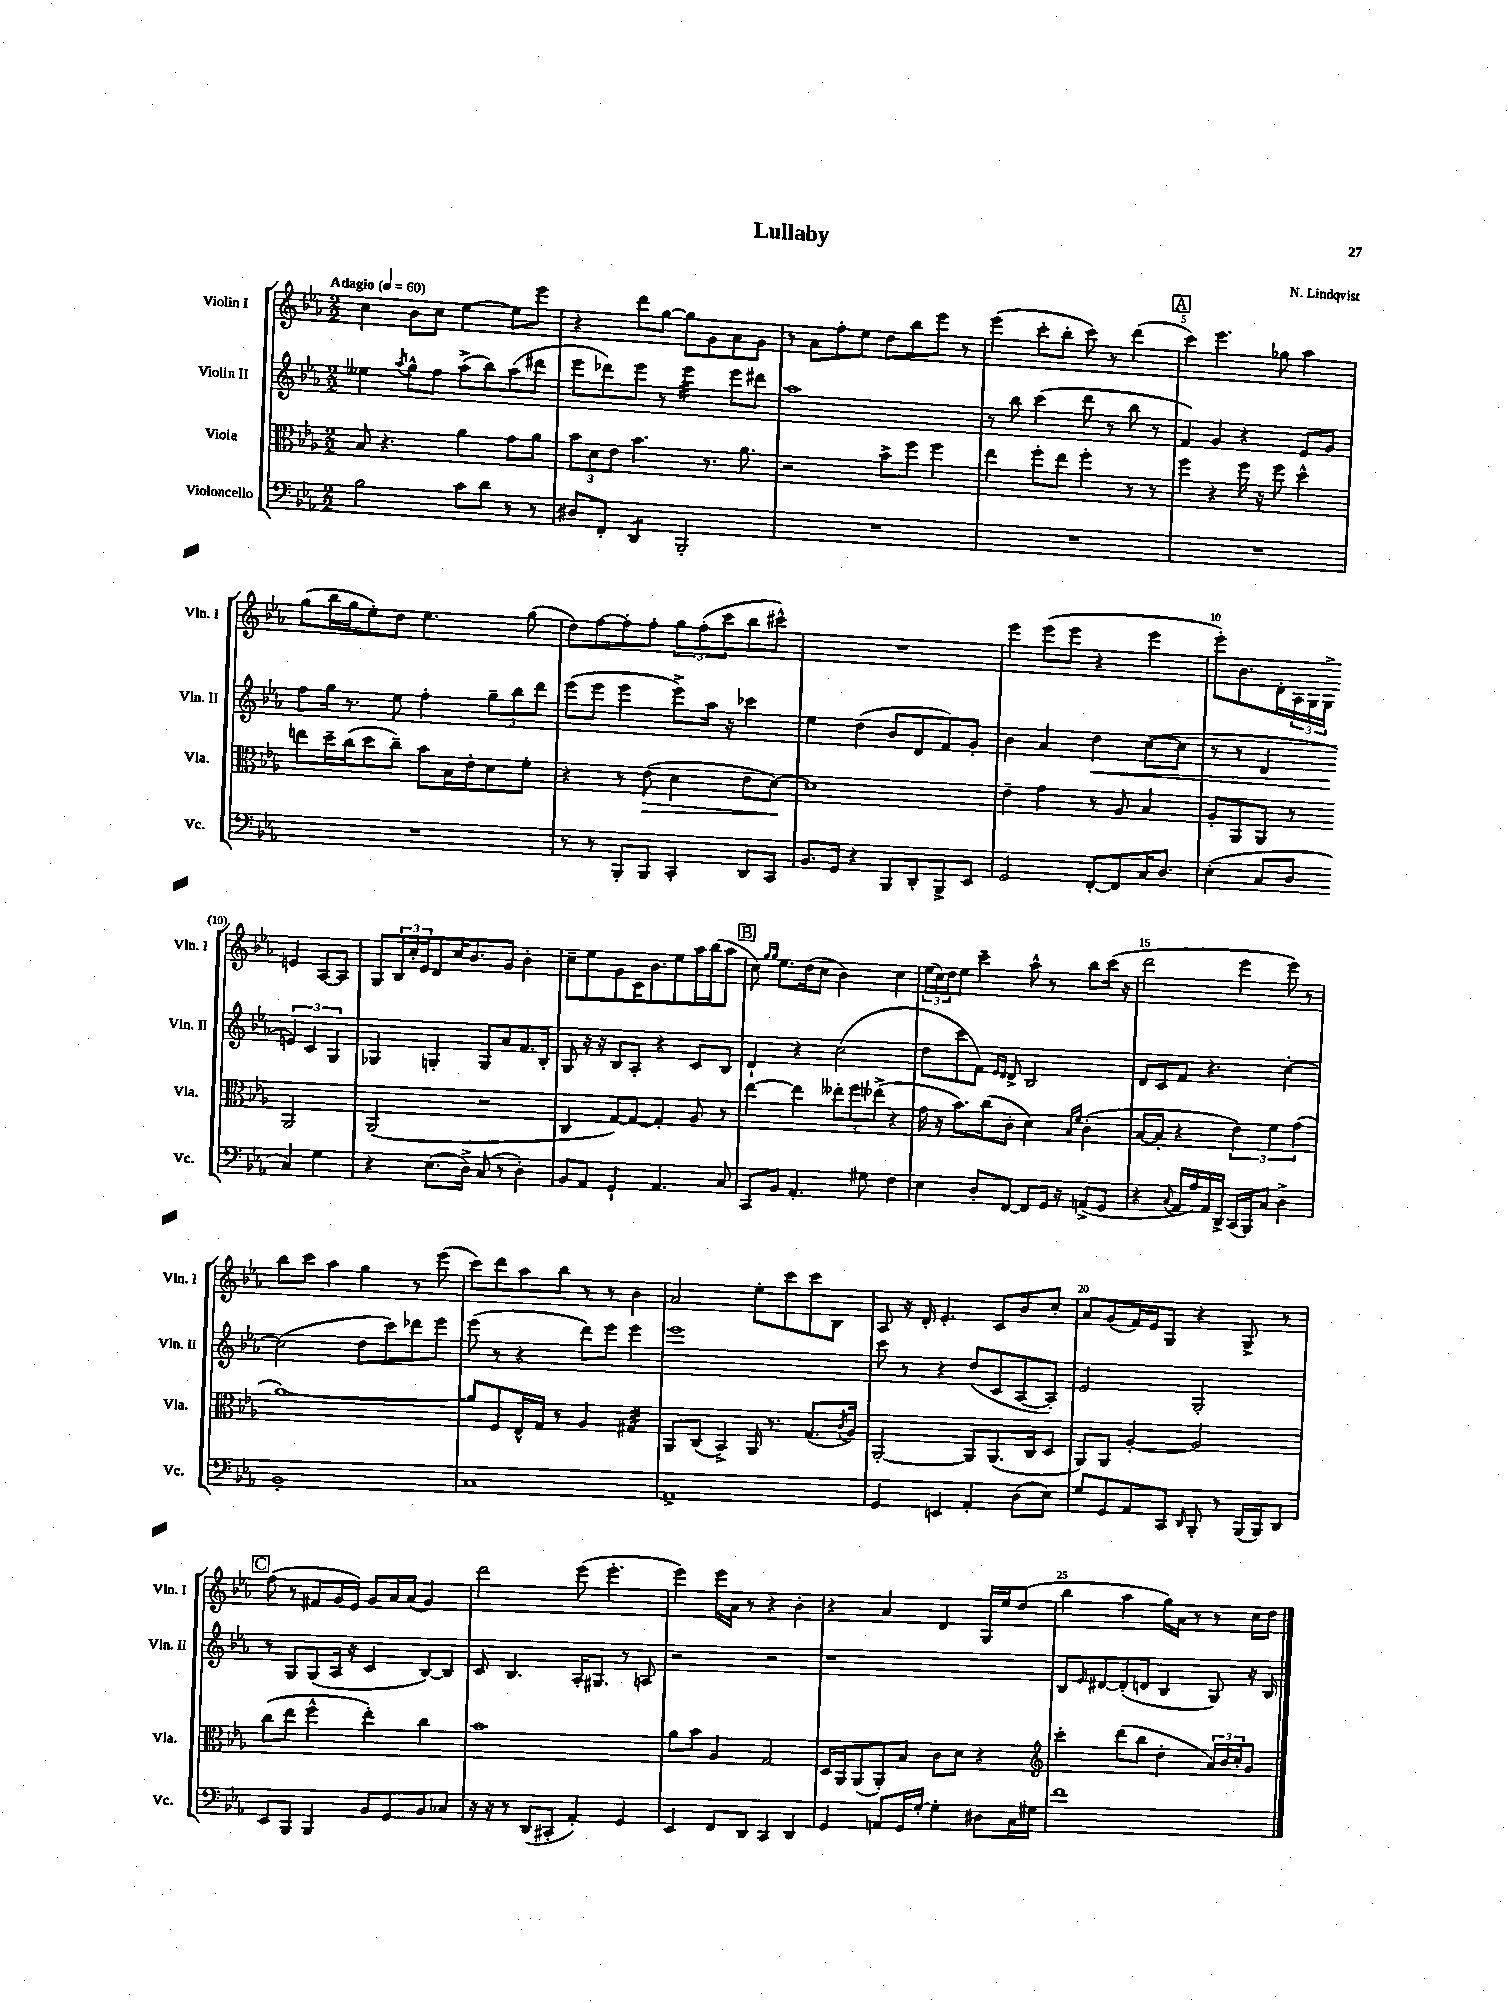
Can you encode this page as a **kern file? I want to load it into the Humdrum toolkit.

**kern	**kern	**kern	**kern
*staff4	*staff3	*staff2	*staff1
*clefF4	*clefC3	*clefG2	*clefG2
*k[b-e-a-]	*k[b-e-a-]	*k[b-e-a-]	*k[b-e-a-]
*M2/2	*M2/2	*M2/2	*M2/2
*MM60	*MM60	*MM60	*MM60
2B-	8B-	4ee--	4cc
.	4.r	.	.
.	.	8qaa-	.
.	.	8gg^^	8b-
.	.	8ff	8cc
8c	4a-	(8aa-^	[4ee-
8d	.	8bb-)	.
8r	8g	(8aa-	8ee-]
8r	8a-	8ddd#	8eee-
=	=	=	=
8D#	12b-	8eee-	4r
.	12d	.	.
8FF'	.	8ddd-)	.
.	12e-	.	.
4DD	4.b-	8eee-	8ddd
.	.	8r	[8gg
2BBB-'	.	4eee-	8gg]
.	8.r	.	8g
.	.	8eee-	8a-
.	8.a-	.	.
.	.	8ddd#	8g
=	=	=	=
1r	2r	1aa-	8r
.	.	.	8a-
.	.	.	8ff'
.	.	.	8ee-
.	8b-^	.	8dd
.	8ff	.	8bb-
.	4ff	.	8eee-
.	.	.	8r
=	=	=	=
1r	4ee-	8r	(4eee-
.	.	8bb-	.
.	8ff'	(4ccc	8ccc'
.	8ee-	.	8bb-'
.	4ff'	8ddd	8ccc)
.	.	8r	8r
.	8r	8bb-	(4ddd
.	8r	8r	.
=	=	=	=
1r	4ff	4f)	4ccc)
.	4r	4g	4.eee-
.	16ff	4r	.
.	16r	.	.
.	8ff	.	8gg-
.	4dd^^	8e-	4aa-
.	.	8g	.
=	=	=	=
1r	8ee	8ff	(8gg
.	16dd~	16gg	16bb-
.	(16cc	8.r	16gg
.	8dd	.	8ee-')
.	8cc~)	8ee-	8dd
.	8b-	4ff'	4.ee-
.	16B-	.	.
.	16e-'	.	.
.	8d	12gg~	.
.	.	12bb-	.
.	8f'	.	(8gg
.	.	12ddd	.
=	=	=	=
8r	4r	(8eee-	8dd)
8r	.	8eee-	[8ff
8BBB-'	8r	4eee-	8ff']
8BBB-	(8e-	.	8ff'
4CC'	4d	8eee-^)	12gg
.	.	.	(12ff'
.	.	16aa-	.
.	.	.	12ccc
.	.	16r	.
8DD	8e-	4ccc-	8bb-
8CC	[8d)	.	8ccc#^^)
=	=	=	=
8.BB-	1d]	4ee-	1r
16GG	.	.	.
4r	.	(4dd	.
8BBB-	.	8b-	.
8DD'	.	8d	.
8BBB-^	.	8f)	.
8EE-	.	8g'	.
=	=	=	=
2GG	4e-~	4b-	4eee-
.	4g	4a-	(8eee-
.	.	.	8eee-
[8FF'	8r	4dd	4r
8FF]	8A-	.	.
16C	4B-	([8cc	4eee-
8.D	.	.	.
.	.	8cc]	.
=	=	=	=
(4E-'	8A-'	8r	8eee-')
.	8AA-	8r	8.b-
8C	8AA-	4d	.
.	.	.	16d'
8D	8r	.	24A-
.	.	.	24G
.	.	.	24G^
4C)	2AA-	6e)	4e
.	.	6c	.
4G	.	.	[8A-
.	.	6G	.
.	.	.	8A-]
=	=	=	=
4r	(2AA-	4G-	8G
.	.	.	24B-
.	.	.	24cc'
.	.	.	24e-
(8.E-	.	4G'	8d
.	.	.	16cc
16D^)	.	.	8.b-
(8C	2r	8G	.
8r	.	8a-	8g
4D')	.	8.f	4b-'
.	.	16B-'	.
=	=	=	=
8BB-	4C	8G	8cc~
8AA-	.	16r	8ee-
.	.	16r	.
4GG`	[8G)	8B-	8g
.	8G_	8A-'	16c
.	.	.	8.b-
4.AA-	4G']	4r	.
.	.	.	8ee-
.	8A-	8c	16aa-
.	.	.	(16bb-
8C	8r	8B-	8aa-
=	=	=	=
8CC	[4ee-	4d`	8cc)
.	.	.	16qqgg
.	.	.	16qqgg
8BB-	.	.	8.ee-
4.AA-'	4ee-]	4r	.
.	.	.	(16dd
.	.	.	8cc
.	12ee--'	(2cc	4b-)
.	12ff	.	.
8G#	.	.	.
.	(12ee-^	.	.
4F	4r	.	4cc
=	=	=	=
4E-	16g	8dd	(24ee-
.	.	.	24cc)
.	16r	.	.
.	.	.	24dd
.	8.b-)	8ccc	8ee-
8D'	.	8f)	4ccc~
.	(16cc	.	.
.	.	16qqe-	.
.	.	16qqd	.
[8FF	8c'	8d^	.
8FF]	4d)	2B-	8aa-^^
16GG	.	.	8r
16r	.	.	.
.	16qqB-	.	.
.	16qqf	.	.
(8AA^	(4c'	.	8bb-
8GG	.	.	(16ccc
.	.	.	16r
=	=	=	=
4r	[8B-	8d	2ddd
.	8B-']	8c	.
8qqC	.	.	.
16AA-	4r	8f	.
16A-)	.	.	.
16AA-	.	4.r	.
16DD^	.	.	.
(16CC	6e-)	.	4eee-
16BBB-)	.	.	.
8C	.	.	.
.	6f	.	.
4D^	.	[4cc'	8eee-)
.	(6g	.	.
.	.	.	8r
=	=	=	=
1BB-'	[1a-)	(2cc]	8bb-
.	.	.	8ccc
.	.	.	4aa-
.	.	8dd	4gg
.	.	8ccc)	.
.	.	8ddd-	8r
.	.	8eee-	(8eee-
=	=	=	=
1C	8a-]	(8eee-	8ccc)
.	8F	8r	8ddd
.	16E-^^	4r	8aa-
.	16G	.	.
.	8r	.	8bb-
.	4A-	8ddd)	8r
.	.	8eee-	8r
.	4G#	4eee-	4b-
=	=	=	=
1AA-^	8AA-	1eee-	2a-
.	(8C	.	.
.	4BB-^)	.	.
.	16AA-	.	8ee-'
.	8.r	.	.
.	.	.	8ccc
.	(8.G	.	8ccc
.	.	.	8B-
.	8qc	.	.
.	16A-)	.	.
=	=	=	=
4GG	[2AA-'	8ccc	8A-
.	.	8r	16r
.	.	.	16d'
4EE	.	4r	4.e-'
4AA-'	8AA-]	(8dd	.
.	(8.AA-	8c	8c
(8D	.	[8A-	8b-
.	16C	.	.
8E-)	8D	8A-'])	8cc'
=	=	=	=
8G	8AA-)	2e-	8a-
8GG	8AA-	.	(8g
8AA-	[4A-'	.	16f)
.	.	.	16e-
8CC	.	.	8G
16qqDD	.	.	.
8BBB-'	2A-]	2G'	4r
8r	.	.	.
(16BBB-	.	.	8G^
16BBB-)	.	.	.
8DD	.	.	8r
=	=	=	=
8EE-	(8cc	8r	(8ff
8BBB-	8ee-	8G	8r
4BBB-	4ff^^	(8G	8f#
.	.	16A-	16g
.	.	16r	16e-)
8BB-	4ee-')	4c	8g
8GG	.	.	16a-
.	.	.	(16a-
8BB-	4cc	[8B-)	4g)
8C-	.	8B-]	.
=	=	=	=
16r	1b-	8c	2ddd
16r	.	.	.
8r	.	4.B-	.
(8DD	.	.	.
8CC#'	.	.	.
4AA-')	.	16A-'	(8eee-
.	.	8.G#	.
.	.	.	4.eee-'
4GG	.	8r	.
.	.	8A	.
=	=	=	=
4EE-	8a-	2r	4eee-)
.	8b-	.	.
8FF	4A-	.	16eee-
.	.	.	16a-
8DD	.	.	8r
4CC	2G	2r	4r
4DD	.	.	4b-'
=	=	=	=
4GG	16D	1r	4r
.	16AA-	.	.
.	(8AA-	.	.
8AA	8AA-')	.	4a-
16GG	8B-	.	.
[16G'	.	.	.
4G']	8c	.	4d
.	8d	.	.
8D#	4r	.	16G
.	.	.	16ee-
16C	.	.	(8dd
16G#	.	.	.
=	=	=	=
*	*clefG2	*	*
1f	4ccc'	8B-	4bb-
.	.	16qqe-	.
.	.	[8d#	.
.	(8ddd	(8d#']	4aa-
.	8bb-	8d	.
.	4dd'	4B-	16gg)
.	.	.	16a-
.	.	.	8r
.	24a-)	8G)	8r
.	24b-	.	.
.	24cc'	.	.
.	8g	16r	16cc
.	.	16B-	16dd
==	==	==	==
*-	*-	*-	*-
